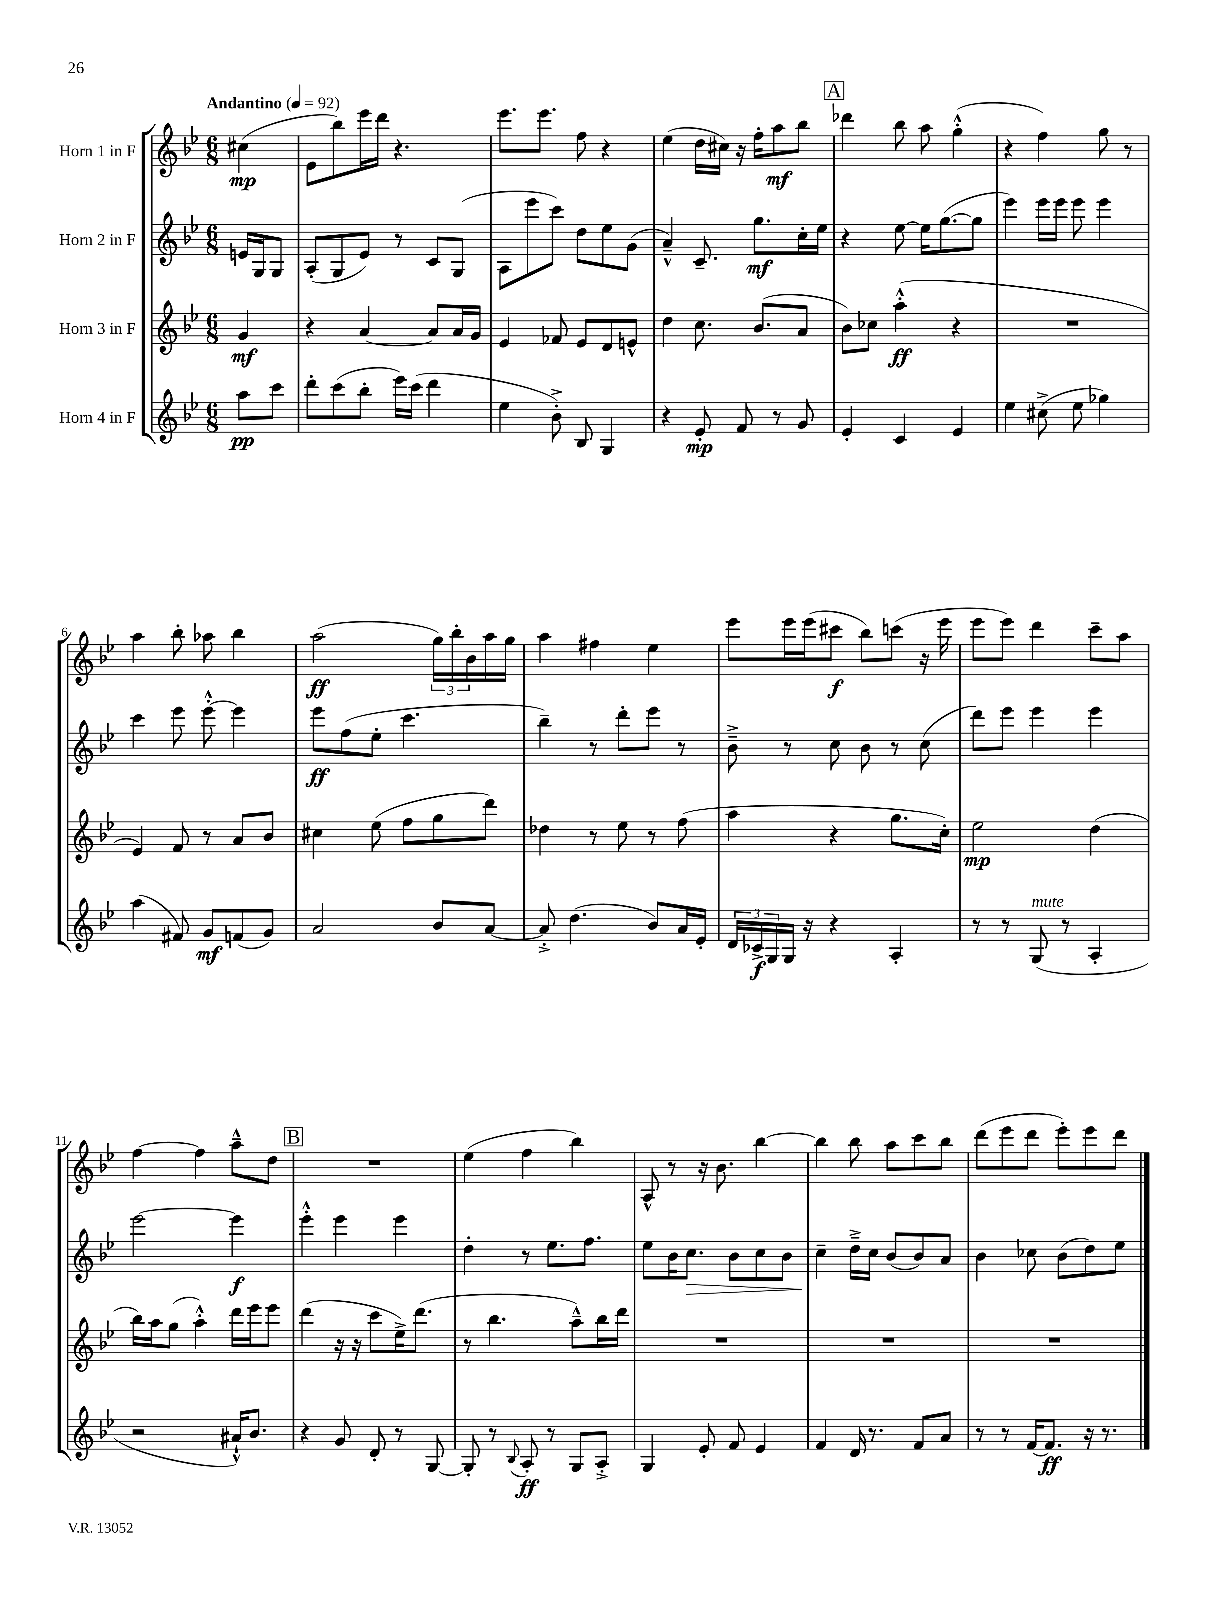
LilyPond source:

<<
\new StaffGroup <<
\new Staff = "s0" \with { instrumentName = "Horn 1 in F" } {
    \clef treble \key bes \major \numericTimeSignature \time 6/8 \partial 4 \tempo "Andantino" 4 = 92
    cis''4\mp( |
    ees'8 bes''8) ees'''16 d'''16 r4. |
    ees'''8. ees'''8. f''8 r4 |
    ees''4( d''16 cis''16) r16 f''16-. a''8\mf bes''8 |
    \mark \markup { \box "A" } des'''4 bes''8 a''8 g''4-.-^( |
    r4 f''4) g''8 r8 |
    a''4 bes''8-. aes''8 bes''4 |
    a''2\ff( \tuplet 3/2 { g''16) bes''16-. bes'16 } a''16 g''16 |
    a''4 fis''4 ees''4 |
    ees'''8 ees'''16 ees'''16( cis'''8\f bes''8) c'''8( r16 ees'''16 |
    ees'''8 ees'''8) d'''4 c'''8-- a''8 |
    f''4~ f''4 a''8---^ d''8 |
    \mark \markup { \box "B" } R2. |
    ees''4( f''4 bes''4) |
    a8-^ r8 r16 bes'8. bes''4~ |
    bes''4 bes''8 a''8 c'''8 bes''8 |
    d'''8( ees'''8 d'''8 ees'''8-.) ees'''8 d'''8 \bar "|." |
}
\new Staff = "s1" \with { instrumentName = "Horn 2 in F" } {
    \clef treble \key bes \major \numericTimeSignature \time 6/8 \partial 4
    e'16 g16 g8 |
    a8-.( g8 ees'8) r8 c'8 g8( |
    a8 ees'''8 c'''8) d''8 ees''8 g'8( |
    a'4---^) c'8.-- g''8.\mf c''16-. ees''16 |
    \mark \markup { \box "A" } r4 ees''8~ ees''16 g''8.~( g''8 |
    ees'''4) ees'''16 ees'''16 ees'''8 ees'''4 |
    c'''4 ees'''8 ees'''8~-.-^ ees'''4 |
    ees'''8\ff f''8( ees''8-. c'''4. |
    bes''4--) r8 d'''8-. ees'''8 r8 |
    bes'8---> r8 c''8 bes'8 r8 c''8( |
    d'''8) ees'''8 ees'''4 ees'''4 |
    ees'''2~ ees'''4\f |
    \mark \markup { \box "B" } ees'''4-.-^ ees'''4 ees'''4 |
    d''4-. r8 ees''8. f''8. |
    ees''8 bes'16 c''8.\> bes'8 c''8 bes'8 |
    c''4--\! d''16---> c''16 bes'8( bes'8) a'8 |
    bes'4 ces''8 bes'8( d''8) ees''8 \bar "|." |
}
\new Staff = "s2" \with { instrumentName = "Horn 3 in F" } {
    \clef treble \key bes \major \numericTimeSignature \time 6/8 \partial 4
    g'4\mf |
    r4 a'4~ a'8 a'16 g'16 |
    ees'4 fes'8 ees'8 d'8 e'8-^ |
    d''4 c''8. bes'8.( a'8 |
    \mark \markup { \box "A" } bes'8) ces''8 a''4-.-^\ff( r4 |
    R2. |
    ees'4) f'8 r8 a'8 bes'8 |
    cis''4 ees''8( f''8 g''8 d'''8) |
    des''4 r8 ees''8 r8 f''8( |
    a''4 r4 g''8. c''16-.) |
    ees''2\mp d''4( |
    bes''16) a''16 g''8( a''4-.-^) d'''16 ees'''16 ees'''8 |
    \mark \markup { \box "B" } d'''4( r16 r16 c'''8 ees''16->) d'''8.( |
    r8 bes''4. a''8---^) bes''16 d'''16 |
    R2. |
    R2. |
    R2. \bar "|." |
}
\new Staff = "s3" \with { instrumentName = "Horn 4 in F" } {
    \clef treble \key bes \major \numericTimeSignature \time 6/8 \partial 4
    a''8\pp c'''8 |
    d'''8-. c'''8( bes''8-. ees'''16) c'''16( d'''4 |
    ees''4 bes'8-.->) bes8 g4 |
    r4 ees'8-.\mp f'8 r8 g'8 |
    \mark \markup { \box "A" } ees'4-. c'4 ees'4 |
    ees''4 cis''8->( ees''8 ges''4) |
    a''4( fis'8) g'8\mf f'8( g'8) |
    a'2 bes'8 a'8~ |
    a'8-.-> d''4.( bes'8) a'16 ees'16-. |
    \tuplet 3/2 { d'16 ces'16->\f g16 } g16 r16 r4 a4-. |
    r8 r8 g8^\markup { \italic "mute" }( r8 a4-. |
    r2 ais'16-!-^) bes'8. |
    \mark \markup { \box "B" } r4 g'8 d'8-. r8 g8~ |
    g8-. r8 \appoggiatura { bes8 } a8-.\ff r8 g8 a8-.-> |
    g4 ees'8-. f'8 ees'4 |
    f'4 d'16 r8. f'8 a'8 |
    r8 r8 f'16~ f'8.\ff r16 r8. \bar "|." |
}
>>
>>
